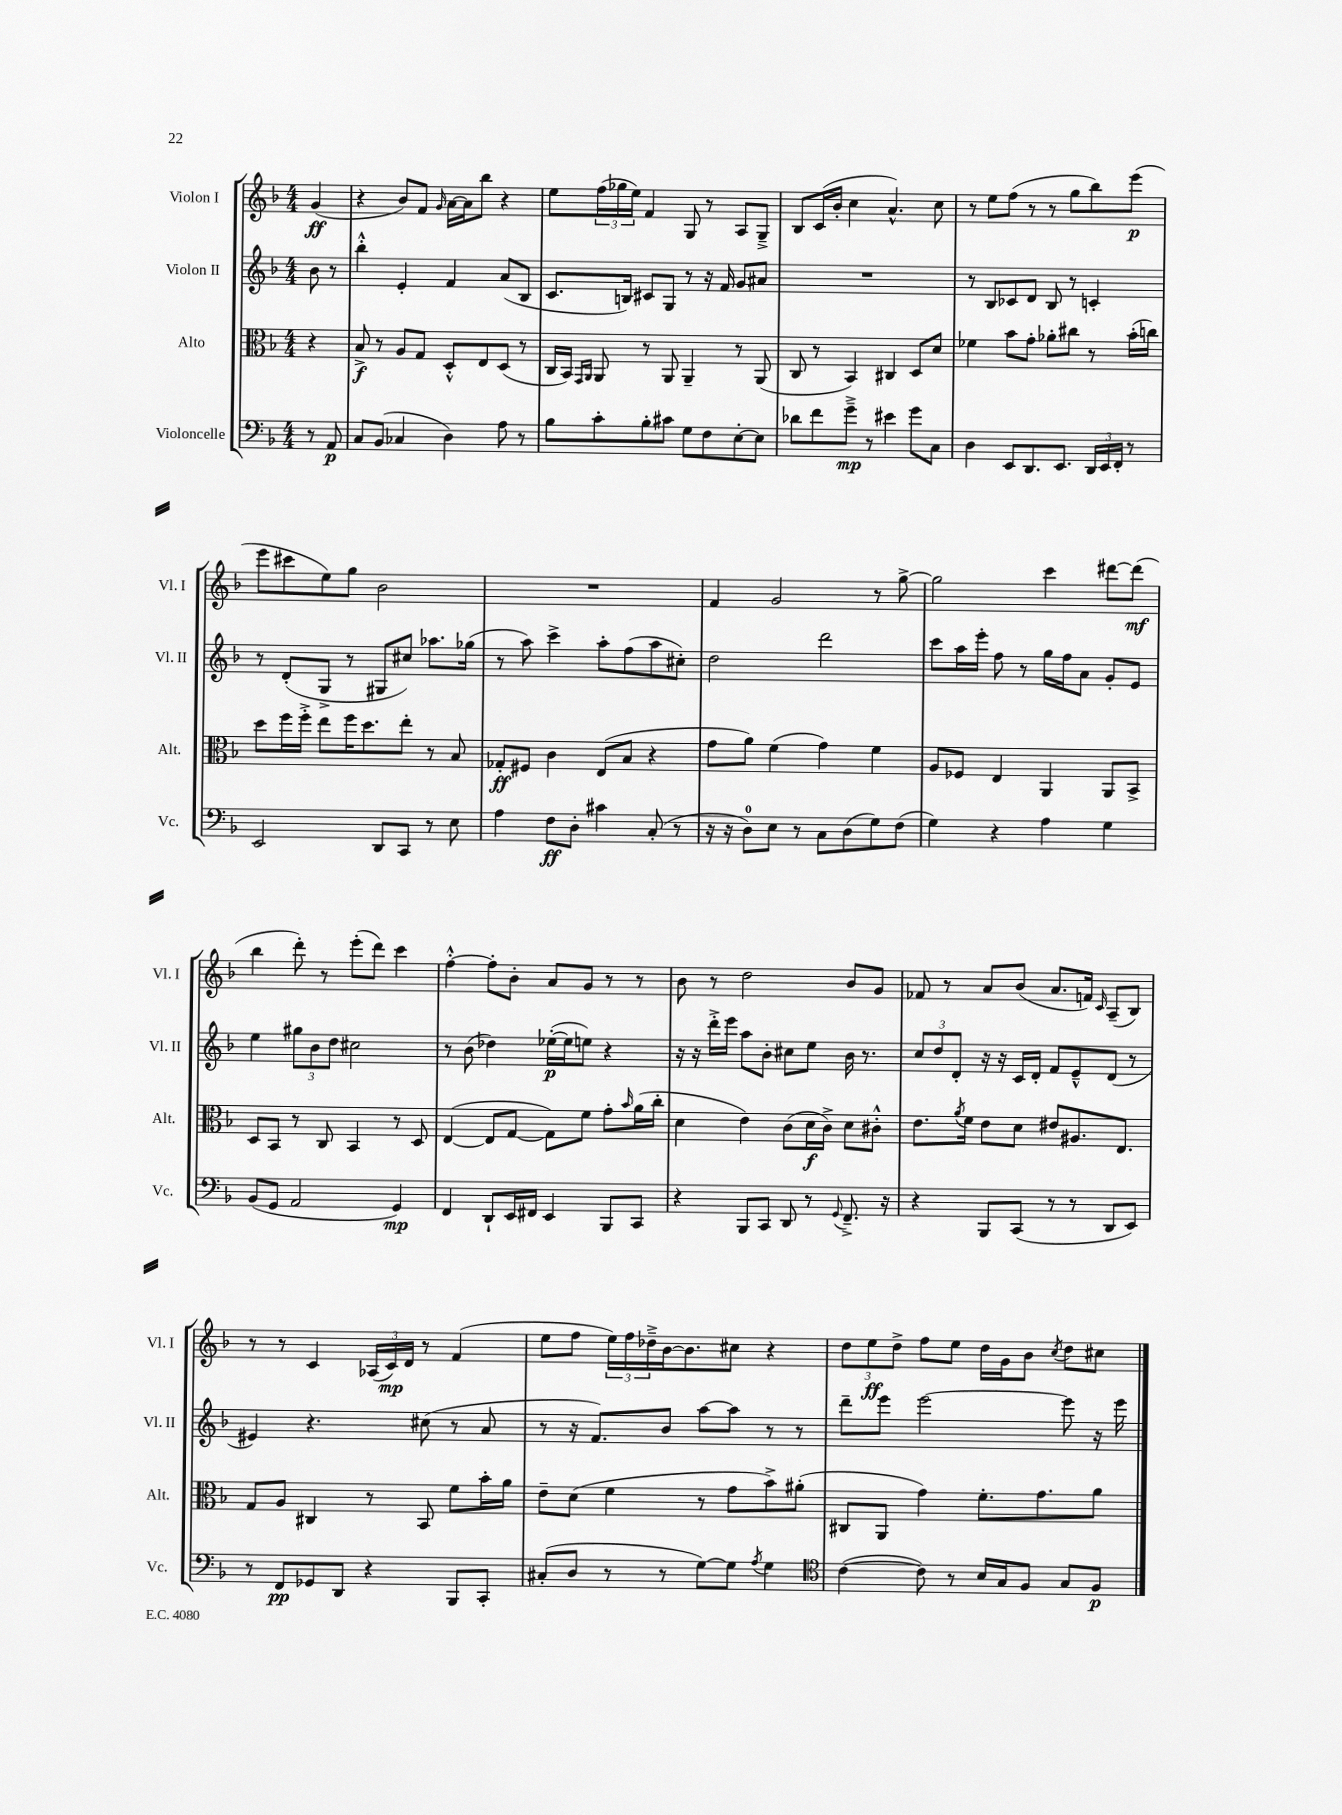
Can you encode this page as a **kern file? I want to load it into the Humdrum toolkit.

**kern	**kern	**kern	**kern
*staff4	*staff3	*staff2	*staff1
*clefF4	*clefC3	*clefG2	*clefG2
*k[b-]	*k[b-]	*k[b-]	*k[b-]
*M4/4	*M4/4	*M4/4	*M4/4
8r	4r	8b-	(4g
8AA	.	8r	.
=	=	=	=
8C	8B-^	4bb-'^^	4r
(8BB-	8r	.	.
4C-	8A	4e'	8b-)
.	8G	.	8f
.	.	.	16qqg
4D)	8D'^^	4f	[16a
.	.	.	16a]
.	8E	.	8bb-
8A	(8D	(8a	4r
8r	8r	8B-	.
=	=	=	=
8B-	16C	8.c	8ee
.	16BB-)	.	.
.	16qqGG	.	.
.	16qqAA	.	.
8c'	8AA	.	(24ff
.	.	.	24gg-
.	.	16B)	.
.	.	.	24ee)
8B-'	8r	8c#	4f
8c#	8AA	8G	.
8G	4AA~	8r	8G
8F	.	16r	8r
.	.	16f	.
[8E'	8r	8g	8A
8E]	(8AA	8a#	8G~^
=	=	=	=
8d-	8C	1r	8B-
8f	8r	.	(16c
.	.	.	16b-'
8g~^	4BB-)	.	4cc
8r	.	.	.
4e#	4C#	.	4.a^^)
8g	8D	.	.
8C	8d	.	8cc
=	=	=	=
4D	4f-	8r	8r
.	.	8B-	8ee
8EE	8b-	8c-	(8ff
8.DD	8g'	8d	8r
.	8a-'	8B-	8r
8.EE	.	.	.
.	8cc#	8r	8gg
24DD	8r	4c'	8bb-)
24EE	.	.	.
24FF'	.	.	.
8r	(16b-'	.	(8eee
.	16cc)	.	.
=	=	=	=
2EE	8dd	8r	8eee
.	16ff	(8d'	8ccc#
.	16ff'^	.	.
.	8ee	8G^	8ee)
.	16ff	8r	8gg
.	8.dd	.	.
8DD	.	8G#	2b-
8CC	8ee'	8cc#)	.
8r	8r	8.aa-	.
8E	8B-	.	.
.	.	(16gg-	.
=	=	=	=
4A	8G-'	8r	1r
.	8F#	8aa)	.
8F	4c	4ccc^	.
8D'	.	.	.
4c#	(8E	8aa'	.
.	8B-	(8ff	.
(8C'	4r	8aa	.
8r	.	8cc#')	.
=	=	=	=
16r	8g	2dd	4f
16r	.	.	.
8D)	8a)	.	.
8E	(4f	.	2g
8r	.	.	.
8C	4g)	2ddd	.
(8D	.	.	.
8G)	4f	.	8r
(8F	.	.	[8gg^
=	=	=	=
4G)	8A	8ccc	2gg]
.	8F-	16aa	.
.	.	16eee'	.
4r	4E	8ff	.
.	.	8r	.
4A	4AA	16gg	4ccc
.	.	16ff	.
.	.	8a	.
4G	8AA	8g'	[8ddd#
.	8BB-^	8e	(8ddd#]
=	=	=	=
(8BB-	8D	4ee	4bb-
8GG	8BB-	.	.
2AA	8r	12gg#	8ddd')
.	.	12b-	.
.	8C	.	8r
.	.	12dd	.
.	4BB-	2cc#	(8eee'
.	.	.	8ddd)
4GG)	8r	.	4ccc
.	8D	.	.
=	=	=	=
4FF	([4E	8r	[4ff'^^
.	.	(8b-	.
8DD`	8E]	4dd-)	8ff']
16EE	[8G	.	8b-'
16FF#	.	.	.
4EE	8G])	([16ee-'	8a
.	.	16ee-]	.
.	8f	8ee)	8g
8BBB-	8g'	4r	8r
.	16qqb-	.	.
8CC	(16a	.	8r
.	16cc'	.	.
=	=	=	=
4r	4d	16r	8b-
.	.	16r	.
.	.	16ddd'^	8r
.	.	16eee	.
8BBB-	4e)	8aa	2dd
8CC	.	8b-'	.
8DD	(8c	8cc#	.
8r	16d	8ee	.
.	16c^)	.	.
8qqGG	.	.	.
8.FF~^	8d	16b-	8b-
.	.	8.r	.
.	8c#'^^	.	8g
16r	.	.	.
=	=	=	=
4r	8.e	12cc	8f-
.	.	12dd	.
.	.	.	8r
.	.	12d'	.
.	8qa	.	.
.	16f	.	.
8BBB-	8e	16r	8a
.	.	16r	.
(8CC	8d	16c	(8b-
.	.	16d'	.
8r	8e#	8f	8.a
8r	8.A#	8e~^^	.
.	.	.	16f)
.	.	.	16qqc
8DD	.	(8d	(8A~
.	8.E	.	.
8EE)	.	8r	8B-)
=	=	=	=
8r	8G	4e#)	8r
8FF	8A	.	8r
8GG-	4C#	4.r	4c
8DD	.	.	.
4r	8r	.	(24A-
.	.	.	24c)
.	.	.	24d
.	8BB-	(8cc#	8r
8BBB-	8f	8r	(4f
8CC'	16b-'	8a	.
.	16a	.	.
=	=	=	=
(8C#'	8e~	8r	8ee
8D	(8d	16r	8ff
.	.	8.f)	.
8r	4f	.	24ee)
.	.	.	24ff
.	.	.	24dd-~^
8r	.	8b-	[16b-
.	.	.	8.b-]
[8G)	8r	[8aa	.
8G]	8g	8aa]	8cc#
8qA	.	.	.
4G	8b-^)	8r	4r
.	(8a#'	8r	.
=	=	=	=
*clefC4	*	*	*
([4c	8C#	8ddd~	12dd
.	.	.	12ee
.	8AA	8eee	.
.	.	.	12dd^
8c])	4g)	[2eee	8ff
8r	.	.	8ee
16B-	8.f'	.	16dd
16G	.	.	16g
8F	.	.	8b-
.	8.g	.	.
.	.	.	8qcc
8G	.	8eee]	8dd
8F	8a	16r	8cc#
.	.	16eee	.
==	==	==	==
*-	*-	*-	*-
